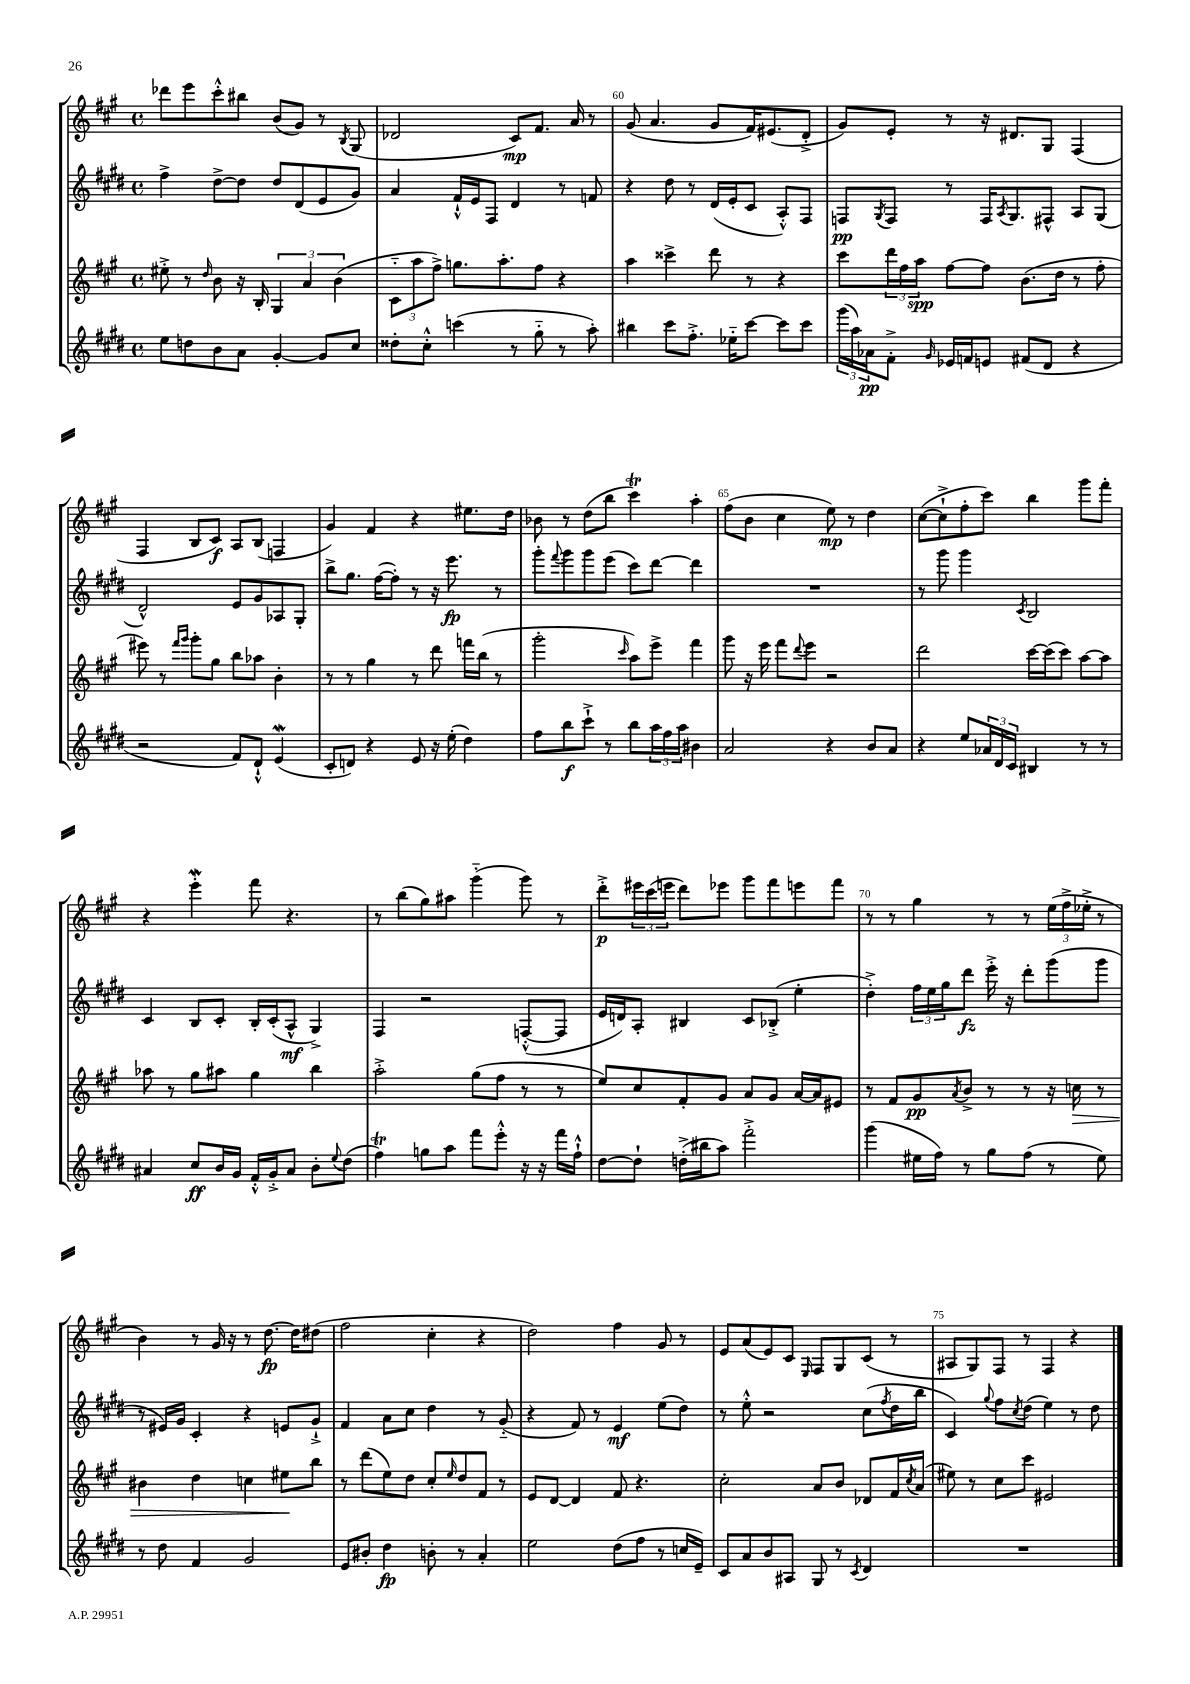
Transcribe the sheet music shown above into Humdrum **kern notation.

**kern	**dynam	**kern	**dynam	**kern	**dynam	**kern	**dynam
*part4	*part4	*part3	*part3	*part2	*part2	*part1	*part1
*staff4	*staff4	*staff3	*staff3	*staff2	*staff2	*staff1	*staff1
*clefG2	*	*clefG2	*	*clefG2	*	*clefG2	*
*k[f#c#g#d#]	*	*k[f#c#g#]	*	*k[f#c#g#d#]	*	*k[f#c#g#]	*
*M4/4	*	*M4/4	*	*M4/4	*	*M4/4	*
*met(c)	*	*met(c)	*	*met(c)	*	*met(c)	*
=58	=58	=58	=58	=58	=58	=58	=58
8ee\L	.	8ee#X'^\	.	4ff#^\	.	8ddd-X\L	.
8ddn\	.	8r	.	.	.	8eee\	.
.	.	16qqdd/	.	.	.	.	.
8b\	.	8b\	.	[8dd#^\L	.	8ccc#'^^\	.
8a\J	.	16r	.	8dd#\J]	.	8bb#X\J	.
.	.	16B'/	.	.	.	.	.
[4g#'/	.	6G#/	.	8dd#/L	.	(8b/L	.
.	.	.	.	(8d#/	.	8g#/J)	.
.	.	6a/	.	.	.	.	.
8g#/L]	.	.	.	8e/	.	8r	.
.	.	(6b\	.	.	.	.	.
.	.	.	.	.	.	8qB/	.
8cc#/J	.	.	.	8g#/J)	.	(8G#/	.
=59	=59	=59	=59	=59	=59	=59	=59
8dd##X'\L	.	12c#\L	.	4a/	.	2d-X/	.
.	.	12aa\	.	.	.	.	.
8cc#'^^\J	.	.	.	.	.	.	.
.	.	12ff#^\J)	.	.	.	.	.
(4cccn\	.	8.ggn\L	.	16f#`^^/LL	.	.	.
.	.	.	.	16e/J	.	.	.
.	.	.	.	8F#/J	.	.	.
.	.	8.aa'\	.	.	.	.	.
8r	.	.	.	4d#/	.	8c#/L)	mp
8gg#\	.	8ff#\J	.	.	.	8.f#/J	.
8r	.	4r	.	8r	.	.	.
.	.	.	.	.	.	16a/	.
8aa'\)	.	.	.	8fn/	.	8r	.
=60	=60	=60	=60	=60	=60	=60	=60
4bb#X\	.	4aa\	.	4r	.	(8g#/	.
.	.	.	.	.	.	4.a/	.
8ccc#\L	.	4ccc##X^\	.	8dd#\	.	.	.
8.ff#'^\J	.	.	.	8r	.	.	.
.	.	8ddd\	.	(16d#/LL	.	8g#/L	.
16ee-X\KL	.	.	.	16e'/J	.	.	.
[8ccc#\J	.	8r	.	8c#/J	.	16f#/K)	.
.	.	.	.	.	.	(8.e#X/	.
8ccc#\L]	.	4r	.	8A'^^/L)	.	.	.
8ccc#\J	.	.	.	8F#/J	.	8d'^/J	.
=61	=61	=61	=61	=61	=61	=61	=61
(24ggg#\LL	.	8ccc#\L	.	8Fn/L	pp	8g#/L)	.
24aa\)	.	.	.	.	.	.	.
24a-X\J	pp	.	.	.	.	.	.
.	.	.	.	8qG#/	.	.	.
8f#'^\J	.	24ddd\L	.	8F/J	.	8e'/J	.
.	.	24ff#\	.	.	.	.	.
.	.	24aa\JJ	spp	.	.	.	.
16qqg#/	.	.	.	.	.	.	.
16e-X/LL	.	[8ff#\L	.	8r	.	8r	.
16fn/J	.	.	.	.	.	.	.
8en/J	.	8ff#\J]	.	16F/KL	.	16r	.
.	.	.	.	8qA/	.	.	.
.	.	.	.	8.G#/	.	8.d#X/L	.
(8f#X/L	.	(8.b\L	.	.	.	.	.
8d#/J	.	.	.	8F#X^^/J	.	8G#/J	.
.	.	16dd\Jk	.	.	.	.	.
4r	.	8r	.	8A/L	.	(4F#/	.
.	.	8ff#'\	.	(8G#/J	.	.	.
!!LO:LB:g=z
=62	=62	=62	=62	=62	=62	=62	=62
2r	.	8eee#X\)	.	2d#^^/)	.	4F#/	.
.	.	8r	.	.	.	.	.
.	.	16qqfff#/LL	.	.	.	.	.
.	.	16qqggg#/JJ	.	.	.	.	.
.	.	8ggg#'\L	.	.	.	8B/L	.
.	.	8gg#\J	.	.	.	8c#/J)	f
8f#/L)	.	8bb\L	.	8e/L	.	8A/L	.
8d#`^^/J	.	8aa-X\J	.	8g#/	.	(8B/J	.
(4ew/	.	4b'\	.	8A-X/	.	4Fn/	.
.	.	.	.	8G#'/J	.	.	.
=63	=63	=63	=63	=63	=63	=63	=63
8c#'/L	.	8r	.	8bb^\L	.	4g#/)	.
8dn/J)	.	8r	.	8.gg#\J	.	.	.
4r	.	4gg#\	.	.	.	4f#/	.
.	.	.	.	([16ff#\KL	.	.	.
.	.	.	.	8ff#'\J])	.	.	.
8e/	.	8r	.	8r	.	4r	.
16r	.	8ddd\	.	16r	.	.	.
(16ee'\	.	.	.	8.eee\	fp	.	.
4dd#\)	.	16fffn\LL	.	.	.	8.ee#X\L	.
.	.	(16bb\JJ	.	.	.	.	.
.	.	8r	.	8r	.	.	.
.	.	.	.	.	.	16dd\Jk	.
=64	=64	=64	=64	=64	=64	=64	=64
8ff#\L	.	2ggg#'\	.	8ggg#'\L	.	8b-X\	.
.	.	.	.	8qqfff#/	.	.	.
8bb\	f	.	.	8ggg#\	.	8r	.
8ccc#`^\J	.	.	.	8ggg#\	.	(8dd\L	.
8r	.	.	.	(8eee\J	.	8bb\J	.
.	.	16qqccc#/	.	.	.	.	.
8bb\L	.	8aa\L)	.	8ccc#\L)	.	4ccc#t\)	.
24aa\L	.	8eee^\J	.	[8ddd#\J	.	.	.
24ff#\	.	.	.	.	.	.	.
24aa\JJ	.	.	.	.	.	.	.
4b#X\	.	4fff#\	.	4ddd#\]	.	4aa'\	.
=65	=65	=65	=65	=65	=65	=65	=65
2a/	.	8ggg#\	.	1r	.	(8ff#\L	.
.	.	16r	.	.	.	8b\J	.
.	.	16eee\	.	.	.	.	.
.	.	8fff#\L	.	.	.	4cc#\	.
.	.	8qqddd/	.	.	.	.	.
.	.	8eee\J	.	.	.	.	.
4r	.	2r	.	.	.	8ee\)	mp
.	.	.	.	.	.	8r	.
8b/L	.	.	.	.	.	4dd\	.
8a/J	.	.	.	.	.	.	.
=66	=66	=66	=66	=66	=66	=66	=66
4r	.	2ddd\	.	8r	.	([8cc#\L	.
.	.	.	.	8ggg#\	.	8cc#`^\]	.
8ee/L	.	.	.	4ggg#\	.	8ff#'\	.
24a-X/L	.	.	.	.	.	8ccc#\J)	.
24d#/	.	.	.	.	.	.	.
24c#/JJ	.	.	.	.	.	.	.
.	.	.	.	8qc#/	.	.	.
4B#X/	.	[16ccc#\LL	.	2B/	.	4bb\	.
.	.	(16ccc#\J]	.	.	.	.	.
.	.	8ccc#\J)	.	.	.	.	.
8r	.	[8aa\L	.	.	.	8ggg#\L	.
8r	.	8aa\J]	.	.	.	8fff#'\J	.
!!LO:LB:g=z
=67	=67	=67	=67	=67	=67	=67	=67
4a#X/	.	8aa-X\	.	4c#/	.	4r	.
.	.	8r	.	.	.	.	.
8cc#/L	ff	8gg#\L	.	8B/L	.	4eeeW'\	.
16b/L	.	8aa#X\J	.	8c#'/J	.	.	.
16g#/JJ	.	.	.	.	.	.	.
16f#'^^/LL	.	4gg#\	.	16B'/LL	.	8fff#\	.
16g#'^/J	.	.	.	(16c#'/J	.	.	.
8a#/J	.	.	.	8A^^/J	mf	4.r	.
8b'\L	.	4bb\	.	4G#^/)	.	.	.
8qqee/	.	.	.	.	.	.	.
(8dd#\J	.	.	.	.	.	.	.
=68	=68	=68	=68	=68	=68	=68	=68
4ff#T\)	.	2aa'^\	.	4F#/	.	8r	.
.	.	.	.	.	.	(8bb\L	.
8ggn\L	.	.	.	2r	.	8gg#\)	.
8aa\J	.	.	.	.	.	8aa#X\J	.
8fff#\L	.	(8gg#\L	.	.	.	(4ggg#\	.
8eee'^^\J	.	8ff#\J	.	.	.	.	.
16r	.	8r	.	([8Fn'^^/L	.	8ggg#\)	.
16r	.	.	.	.	.	.	.
16fff#\LL	.	8r	.	8F/J]	.	8r	.
16ff#`^^\JJ	.	.	.	.	.	.	.
=69	=69	=69	=69	=69	=69	=69	=69
[8dd#\L	.	8ee/L)	.	16e/LL	.	8ddd'^\L	p
.	.	.	.	16dn/J)	.	.	.
8dd#`\J]	.	8cc#/	.	8A'/J	.	24eee#X\L	.
.	.	.	.	.	.	(24ccc#\	.
.	.	.	.	.	.	24eeen\JJ	.
(16ddn'^\LL	.	8f#'/	.	4B#X/	.	8ddd\L)	.
16bb#X\J	.	.	.	.	.	.	.
8aa\J)	.	8g#/J	.	.	.	8eee-X\J	.
2fff#'^\	.	8a/L	.	8c#/L	.	8ggg#\L	.
.	.	8g#/J	.	(8B-X'^/J	.	8fff#\	.
.	.	[16a/LL	.	4ee'\	.	8eeen\	.
.	.	16a/J]	.	.	.	.	.
.	.	8e#X/J	.	.	.	8fff#\J	.
=70	=70	=70	=70	=70	=70	=70	=70
(4ggg#\	.	8r	.	4dd#'^\)	.	8r	.
.	.	8f#/L	.	.	.	8r	.
16ee#X\LL	.	8g#/	pp	24ff#\LL	.	4gg#\	.
.	.	.	.	24ee\	.	.	.
16ff#\JJ)	.	.	.	.	.	.	.
.	.	.	.	24gg#\J	.	.	.
.	.	8qa/	.	.	.	.	.
8r	.	8b^/J	.	8ddd#\J	fz	.	.
8gg#\L	.	8r	.	16eee'^\	.	8r	.
.	.	.	.	16r	.	.	.
(8ff#\J	.	8r	.	8ddd#'\L	.	8r	.
8r	.	16r	.	(8ggg#\	.	(24ee\LL	.
.	.	.	.	.	.	24ff#^\	.
!	!	!	!LO:HP:b	!	!	!	!
.	.	16ccn\	>	.	.	.	.
.	.	.	.	.	.	24ee-X'^\JJ	.
8ee#\)	.	8r	.	8ggg#\J	.	8r	.
!!LO:LB:g=z
=71	=71	=71	=71	=71	=71	=71	=71
8r	.	4b#X\	.	8r	.	4b\)	.
8dd#\	.	.	.	16e#X/LL)	.	.	.
.	.	.	.	16g#/JJ	.	.	.
4f#/	.	4dd\	.	4c#'/	.	8r	.
.	.	.	.	.	.	16g#/	.
.	.	.	.	.	.	16r	.
2g#/	.	4ccn\	.	4r	.	8r	.
.	.	.	.	.	.	[8.dd\	fp
.	.	8ee#X\L	.	8en/L	.	.	.
.	.	.	.	.	.	16dd\KL]	.
.	.	8bb\J	]	8g#`^/J	.	(8dd#X\J	.
=72	=72	=72	=72	=72	=72	=72	=72
8e/L	.	8r	.	4f#/	.	2ff#\	.
8b#X'/J	.	(8ddd\L	.	.	.	.	.
4dd#\	fp	8ee\)	.	8a\L	.	.	.
.	.	8dd\J	.	8cc#\J	.	.	.
8bn'\	.	8cc#'/L	.	4dd#\	.	4cc#'\	.
.	.	16qqee/	.	.	.	.	.
8r	.	8dd/	.	.	.	.	.
4a'/	.	8f#/J	.	8r	.	4r	.
.	.	8r	.	(8g#/	.	.	.
=73	=73	=73	=73	=73	=73	=73	=73
2ee\	.	8e/L	.	4r	.	2dd\)	.
.	.	[8d/J	.	.	.	.	.
.	.	4d/]	.	8f#/)	.	.	.
.	.	.	.	8r	.	.	.
(8dd#\L	.	8f#/	.	4e/	mf	4ff#\	.
8ff#\J	.	4.r	.	.	.	.	.
8r	.	.	.	(8ee\L	.	8g#/	.
16ccn/LL	.	.	.	8dd#\J)	.	8r	.
16e~/JJ)	.	.	.	.	.	.	.
=74	=74	=74	=74	=74	=74	=74	=74
8c#/L	.	2cc#'\	.	8r	.	8e/L	.
8a/	.	.	.	8ee'^^\	.	(8a/	.
8b/	.	.	.	2r	.	8e/)	.
8A#X/J	.	.	.	.	.	8c#/J	.
.	.	.	.	.	.	16qqE/	.
8G#/	.	8a/L	.	.	.	8F#/L	.
8r	.	8b/J	.	.	.	8G#/	.
8qc#/	.	.	.	.	.	.	.
4d#/	.	8d-X/L	.	(8cc#\L	.	(8c#/J	.
.	.	.	.	8qff#/	.	.	.
.	.	16f#/L	.	16dd#\L	.	8r	.
.	.	8qcc#/	.	.	.	.	.
.	.	(16a/JJ	.	16bb\JJ	.	.	.
=75	=75	=75	=75	=75	=75	=75	=75
1r	.	8ee#X\)	.	4c#/)	.	8A#X/L	.
.	.	8r	.	.	.	8G#/)	.
.	.	.	.	8qqgg#/	.	.	.
.	.	8cc#\L	.	8ff#\L	.	8F#/J	.
.	.	.	.	8qcc#/	.	.	.
.	.	8ccc#\J	.	(8dd#\J	.	8r	.
.	.	2e#X/	.	4ee\)	.	4F#/	.
.	.	.	.	8r	.	4r	.
.	.	.	.	8dd#\	.	.	.
==	==	==	==	==	==	==	==
*-	*-	*-	*-	*-	*-	*-	*-
